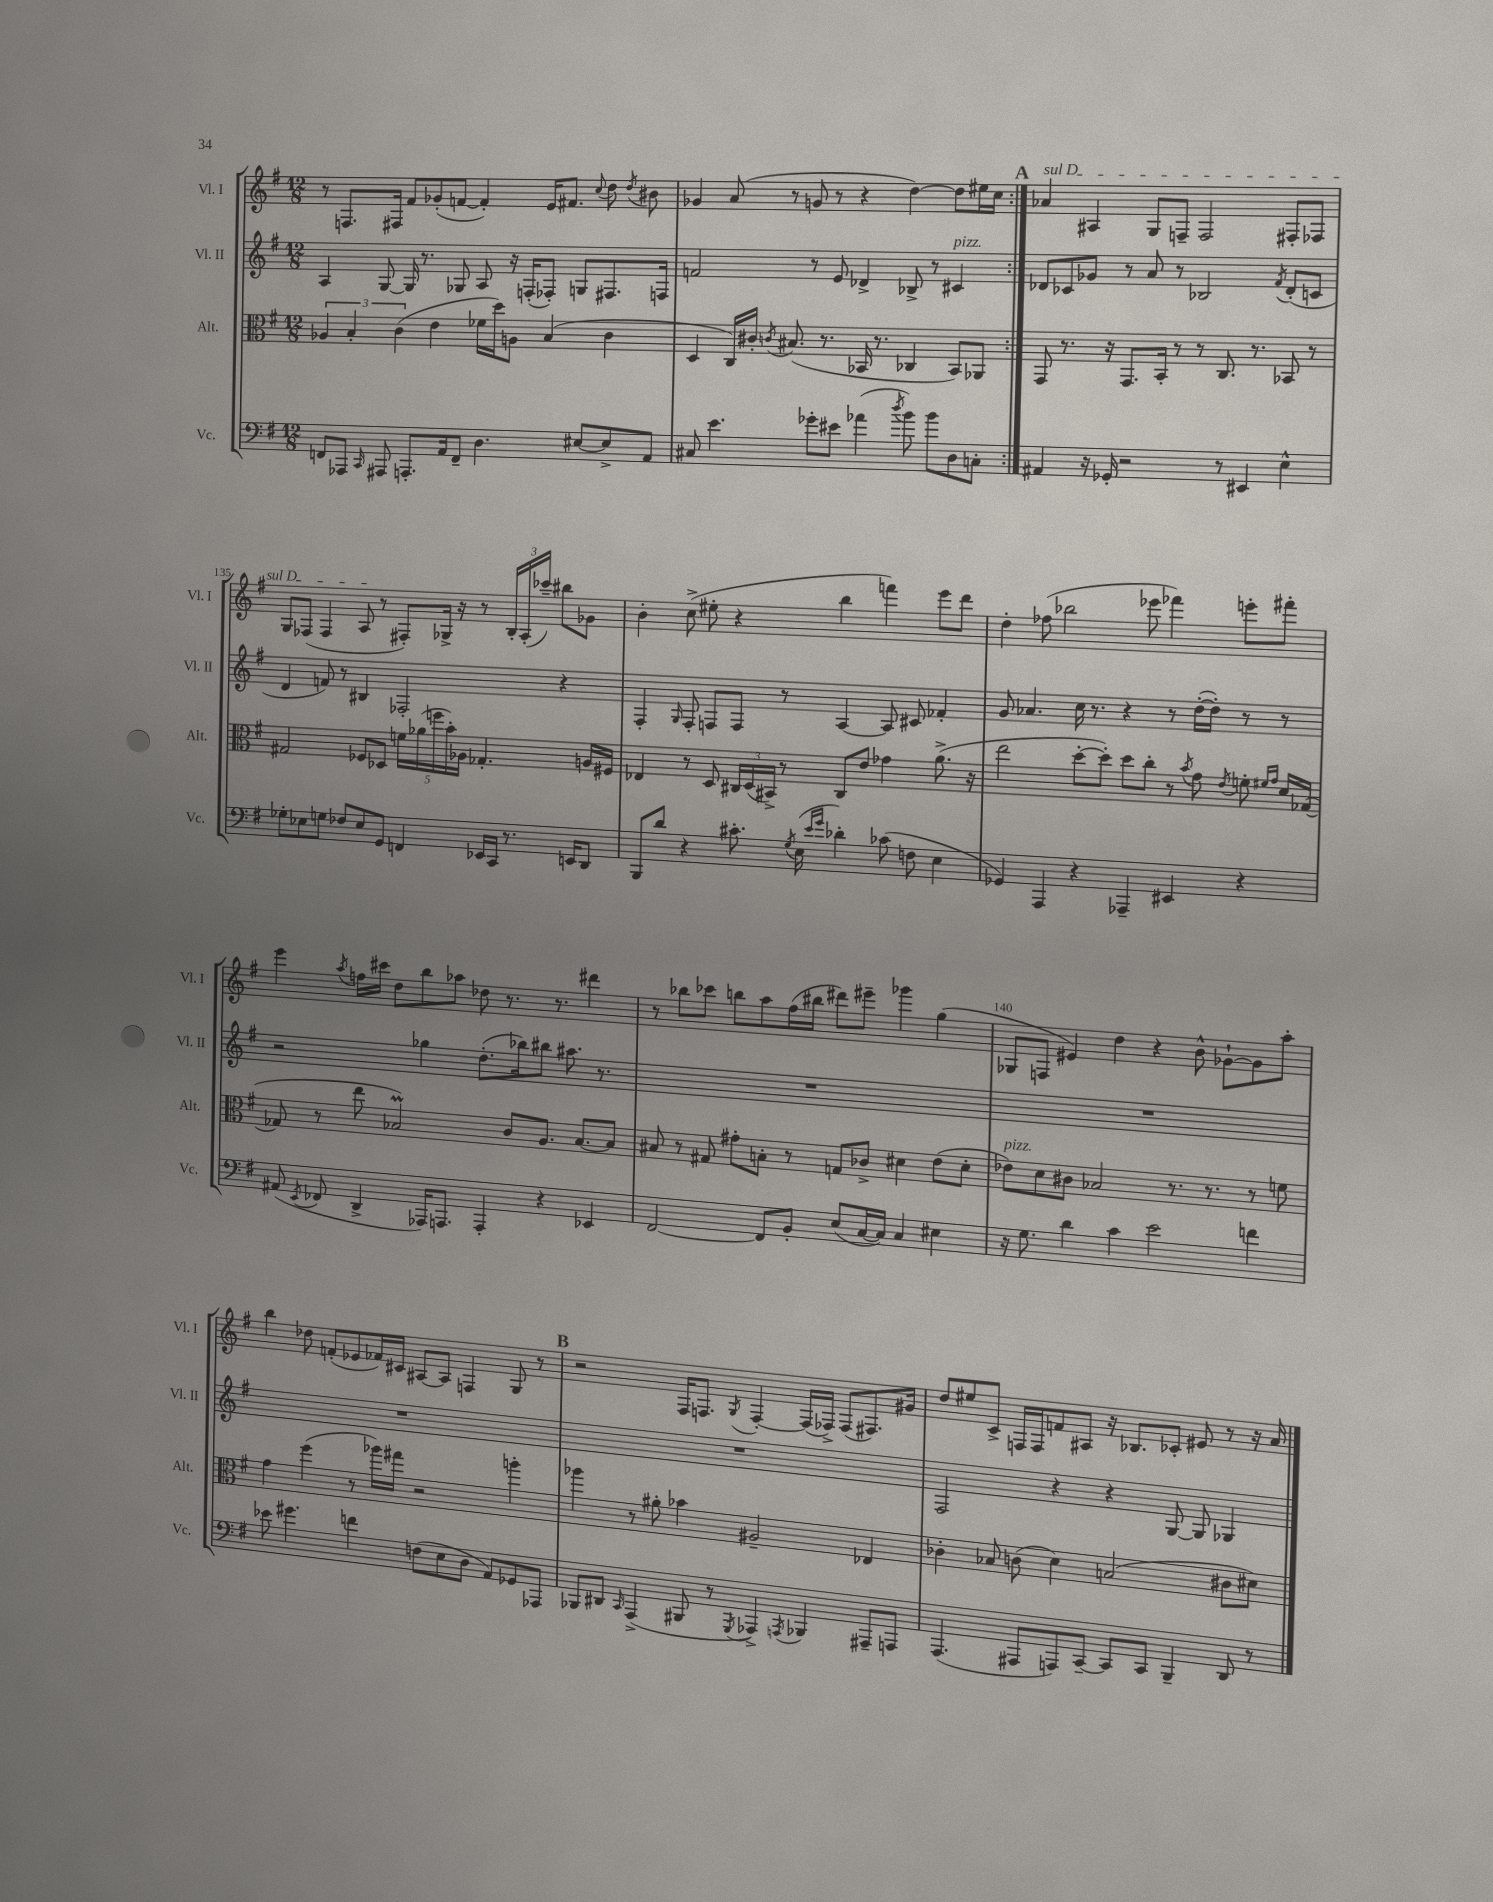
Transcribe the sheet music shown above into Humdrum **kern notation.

**kern	**kern	**kern	**kern
*staff4	*staff3	*staff2	*staff1
*clefF4	*clefC3	*clefG2	*clefG2
*k[f#]	*k[f#]	*k[f#]	*k[f#]
*M12/8	*M12/8	*M12/8	*M12/8
8FF/L	6A-/	4A/	8r
8AAA-/J	.	.	8.F/L
.	6B'/	.	.
16qqCC/	.	.	.
8AAA#/	.	[8G/	.
.	.	.	16F#/Jk
.	(6c\	.	.
8.AAA'/L	.	16G/]	8f#/L
.	.	8.r	.
.	4e\	.	(8g-'/
16AA/k	.	.	.
8FF~/J	.	8G-/	[8f/J
4.D\	16f-\LL	8A/	4f'/])
.	16dd\J)	.	.
.	8A\J	16r	.
.	.	(16F'/LK	.
.	(4B/	8F-'/J)	16e/LK
.	.	.	8.f#/J
[8E#/L	.	8G/L	.
.	.	.	8qqcc/
8E#^/]	4c\	8.F#/	8dd\
.	.	.	8qdd/
8AA/J	.	.	8b#\
.	.	16F/Jk	.
=	=	=	=
8C#/	4D/	2f/	4g-/
4.e\	.	.	.
.	16C/LL)	.	(8a/
.	16c#'/JJ	.	.
.	8qc/	.	.
.	(8.B#/	.	8r
8g-'\L	.	8r	8g/
.	8.r	.	.
8e#\J	.	8e/	8r
(4a-\	16BB-/	4d-^/	4r
.	8.r	.	.
8qdd/	.	.	.
8b\)	4C-/	8B-^/	[4dd\)
8b\L	.	8r	.
8D\	8BB-/L)	4c#/	8dd\]L
8C'\J	8AA-/J	.	16ee#\L
.	.	.	16cc\JJ
=:|!	=:|!	=:|!	=:|!
4AA#/	8GG/	8d-/L	4a-/
.	8.r	8c-/	.
16r	.	8g-/J	4A#/
16GG-'/	16r	.	.
2r	8.GG/L	8r	.
.	.	8a/	8G/L
.	16BB'/Jk	.	.
.	8r	8r	8F~/J
.	8r	2B-/	2F/
8r	8.C/	.	.
4EE#/	.	.	.
.	8.r	.	.
.	.	8qf#/	.
4E^^\	8BB-/	(8d-'/L	8F#'/L
.	8r	8c/J	8F-/J
=	=	=	=
8G-'\L	2G#/	4d/	8G/L
8E-\	.	.	(8F-/J
8G\J	.	8f/)	4F-/
8F-/L	.	8r	.
8E-/	8F-/L	4B#/	8A/
8GG/J	8D-/J	.	8r
4FF/	20f\LL	2F-'/	8F#'/L)
.	(20a-\	.	.
.	20ff\	.	.
.	.	.	16G-^/Jk
.	20b'\)	.	.
.	.	.	16r
.	20A-\JJ	.	.
16EE-/LL	4.G-'/	.	8r
16CC/JJ	.	.	.
8.r	.	.	24B'/LL
.	.	.	(24A'/
.	.	.	24ccc-~/JJ)
.	.	4r	8bb#\L
16EE/LK	.	.	.
8DD/J	16A/LL	.	8g-\J
.	16F#/JJ	.	.
=	=	=	=
8BBB/L	4E-/	4F#'/	4b'\
8d/J	.	.	.
.	.	16qqG/	.
4r	8r	8F#'/	(8cc^\
.	8D/	8F/L	8ee#'\
8.c#'\	24C#/LL	8F/J	4r
.	(24D/	.	.
.	24BB#^/JJ)	.	.
.	8r	8r	.
8qG/	.	.	.
(16E\	.	.	.
16qqe/LL	.	.	.
16qqg/JJ	.	.	.
4d-'\)	8C#/L	[4A/	4bb\
.	8e/J	.	.
(8c-\	4g-\	8A/]	4fff\)
8F\	.	8c#/	.
4E\	(8.a^\	4f-'/	8eee\L
.	.	.	8ddd\J
.	16r	.	.
=	=	=	=
4GG-/)	2ee\	8g/	4dd'\
.	.	4.a-/	.
4AAA/	.	.	(8ff-\
.	.	.	2bb-\
4r	[8dd'\L	16cc\	.
.	.	8.r	.
.	8dd'\]J)	.	.
4AAA-~/	8dd\L	4r	.
.	8cc'\J	.	8eee-\
4EE#/	8r	8r	4fff-\)
.	8qb/	.	.
.	8g\	([16dd'\LL	.
.	.	16dd'\]JJ)	.
.	8qe/	.	.
4r	8f'\	8r	8eee'\L
.	16qqf#/LL	.	.
.	16qqg/JJ	.	.
.	16d/LL	8r	8fff#'\J
.	([16G-/JJ	.	.
=	=	=	=
(8AA#/	8G-/]	2r	4eee\
8qEE/	.	.	.
8FF-/	8r	.	.
.	.	.	8qaa/
4DD^/	8ee\	.	16ff\LL
.	.	.	16ccc#\JJ
.	2B-/)	.	8dd\L
16AAA-/LK)	.	4gg-\	8bb\
8.AAA/J	.	.	.
.	.	.	8aa-\J
4AAA'/	.	(8.dd'\L	8dd-\
.	8c/L	.	8.r
.	.	16bb-\k)	.
4r	8.A/J	8bb#\J	.
.	.	.	8.r
.	.	8.aa#\	.
.	[8.B-/L	.	.
4EE-/	.	.	4ddd#\
.	.	8.r	.
.	8B-/]J	.	.
=	=	=	=
[2FF#/	8B#/	1.r	8r
.	8r	.	8bb-\L
.	8G#/	.	8ccc-\J
.	8g#'\L	.	8bb\L
8FF#/]L	8B'\J	.	8aa\
8BB'/J	8r	.	(16ff#\L
.	.	.	16bb#\JJ
(8E/L	8G/L	.	8ddd#\L)
[16C/L	8c-^/J	.	8eee#~\J
16C/]JJ)	.	.	.
4C/	4d#\	.	4ggg-\
4E#\	(8e\L	.	(4gg\
.	8d#'\J	.	.
=	=	=	=
16r	8e-\L)	1.r	8G-/L
8.G\	.	.	.
.	8d\	.	8F/J
4d\	8c#\J	.	4e#/)
.	2B-/	.	.
4c\	.	.	4dd\
2e\	.	.	4r
.	8.r	.	.
.	.	.	8b^^\
.	8.r	.	.
.	.	.	[8g-`\L
4f\	8r	.	8g-\]
.	8f\	.	8aa'\J
=	=	=	=
8e-\	4g\	1.r	4bb\
4.g#\	.	.	.
.	(4ff#\	.	8dd-\
.	.	.	(8f'/L
4f\	8r	.	8e-/
.	16aa-\LL)	.	16f-/L)
.	16gg#\JJ	.	16c#/JJ
(8F\L	2r	.	[8A#/L
8E\	.	.	8A#/]J
8D\J	.	.	4F/
8AA/L)	.	.	.
8GG-/	4aa'\	.	8G/
8AAA-/J	.	.	8r
=	=	=	=
8BBB-/L	4aa-\	1.r	2r
8DD#/J	.	.	.
16qqCC/	.	.	.
(4AAA^/	8r	.	.
.	8a#'\	.	.
8BBB#/	4b-\	.	16F#/LK
.	.	.	8.F/J
8r	.	.	.
8qGGG/	.	.	8qG/
4AAA-^/)	2A#~/	.	[4F'/
8qAAA/	.	.	.
4BBB-/	.	.	(16F/]LL
.	.	.	16F-^/JJ)
.	.	.	(8F-/L
8AAA#~/L	4E-/	.	8.F#/)
8AAA/J	.	.	.
.	.	.	16g#/Jk
=	=	=	=
(4.AAA/	4c-'\	2F#/	8dd/L
.	.	.	8ee#/
.	8B-/	.	8c^/J
8AAA#/L	(8c\	.	16F/LL
.	.	.	16F/J
8AAA/)	4d\)	4r	8f/
[8CC~/J	.	.	8A#/J
8CC/]L	(2B/	4r	16r
.	.	.	8.B-/L
8CC/J	.	.	.
4BBB~/	.	[8G/	8c-'/J
.	.	8G/]	8e#/
8DD/	8c#\L	4G-/	8r
8r	8d#\J)	.	16r
.	.	.	16a/
==	==	==	==
*-	*-	*-	*-
